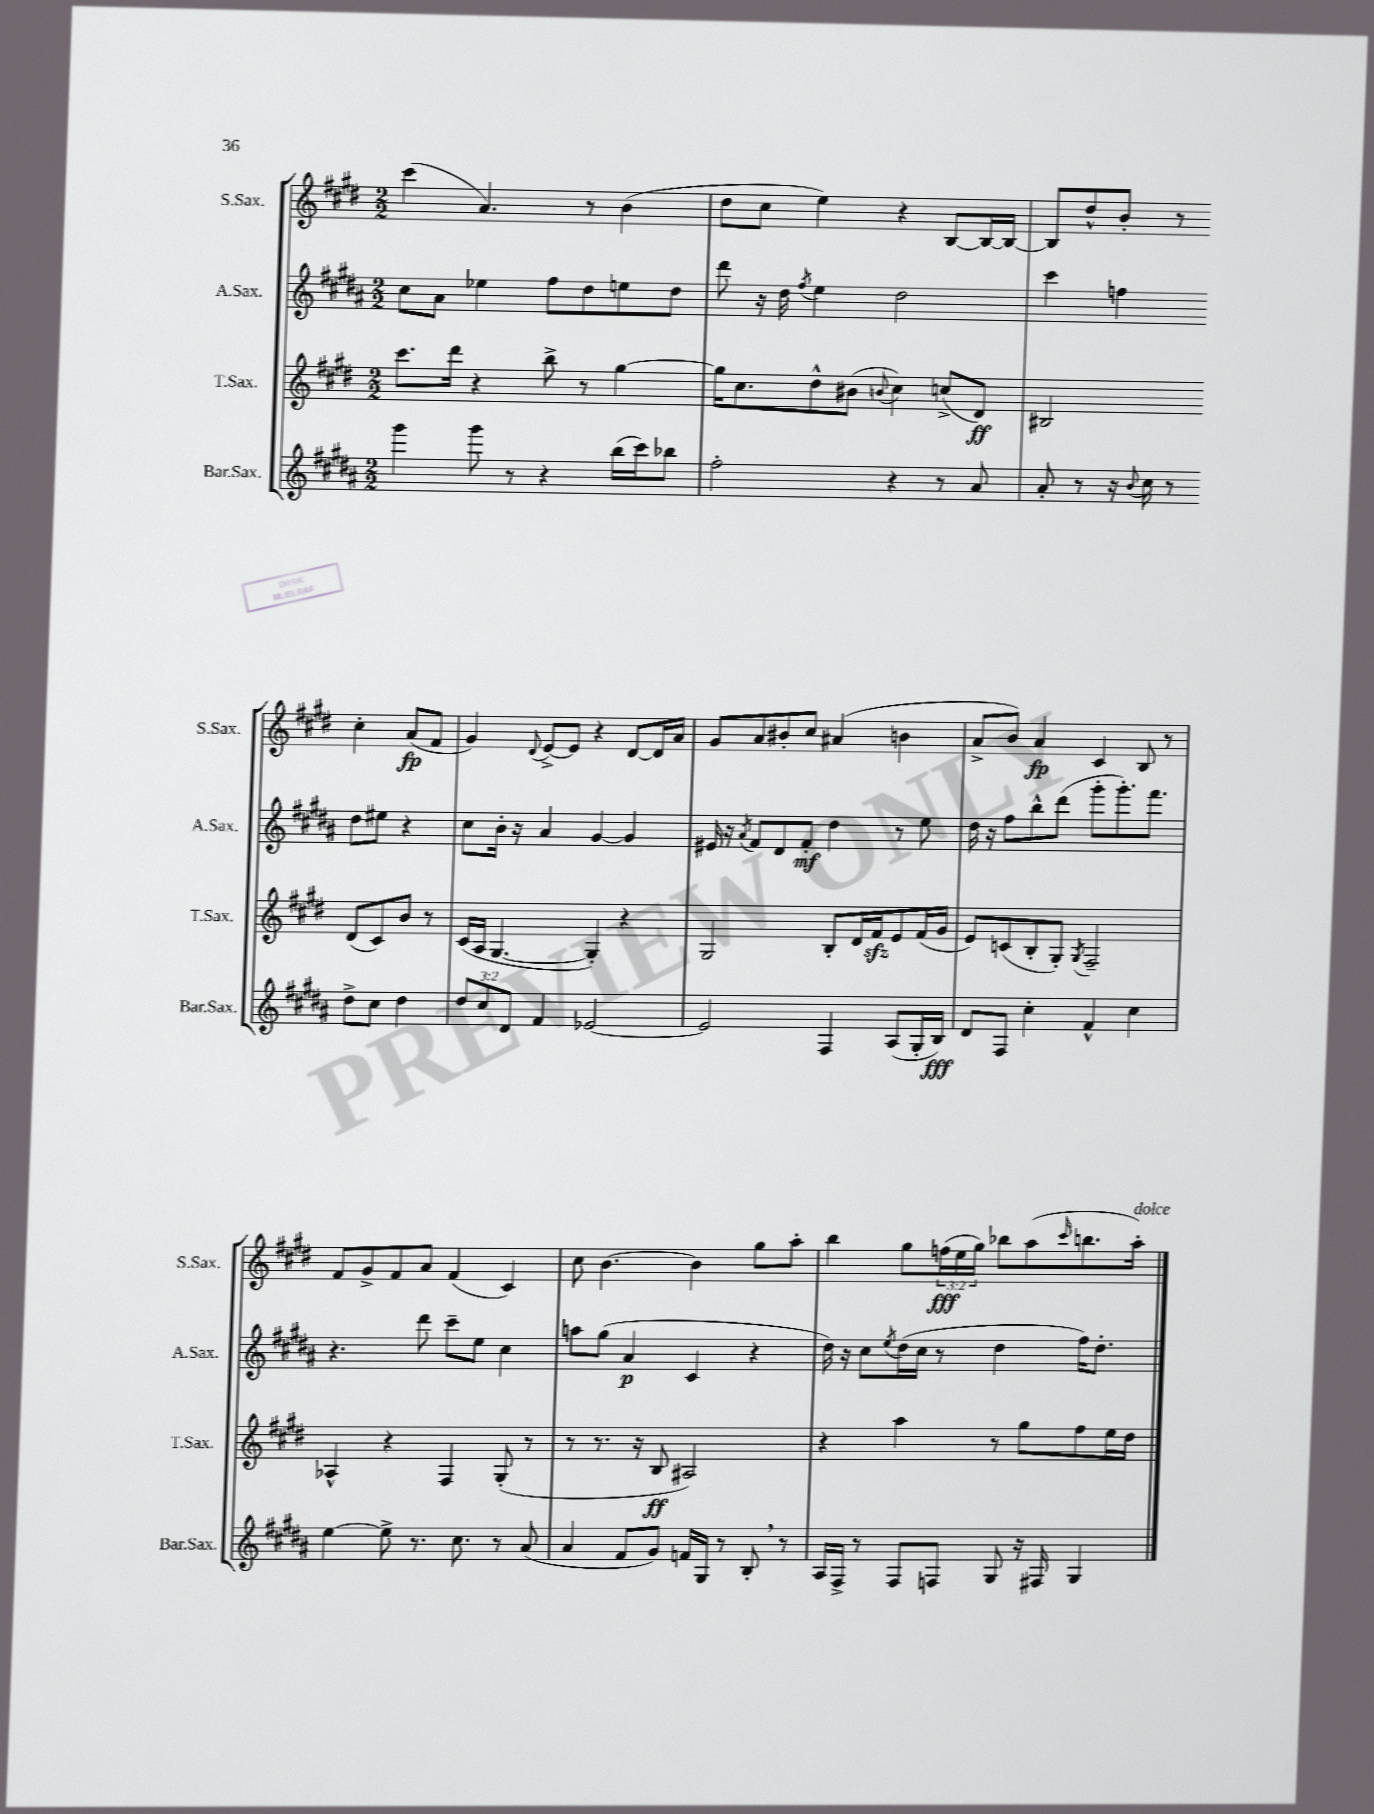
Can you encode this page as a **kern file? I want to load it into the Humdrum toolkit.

**kern	**kern	**kern	**kern
*staff4	*staff3	*staff2	*staff1
*clefG2	*clefG2	*clefG2	*clefG2
*k[f#c#g#d#a#]	*k[f#c#g#d#]	*k[f#c#g#d#a#]	*k[f#c#g#d#]
*M2/2	*M2/2	*M2/2	*M2/2
4ggg#	8.ccc#	8cc#	(4ccc#
.	.	8a#	.
.	16ddd#	.	.
8ggg#	4r	4ee-	4.a)
8r	.	.	.
4r	8bb^	8ff#	.
.	8r	8dd#	8r
(16bb	[4gg#	8ee	(4b
16ccc#)	.	.	.
8bb-	.	8dd#	.
=	=	=	=
2ff#'	16gg#]	8ddd#	8dd#
.	8.cc#	.	.
.	.	16r	8cc#
.	.	16dd#	.
.	.	8qff#	.
.	8dd#^^	4ee	4ee)
.	(8b#	.	.
.	8qqb	.	.
4r	4cc#)	2dd#	4r
8r	(8cc^	.	[8B
8a#	8d#)	.	16B_
.	.	.	16B_
=	=	=	=
8a#'	2B#	4ccc#	8B]
8r	.	.	8dd#^^
16r	.	4ff	8b'
8qqb	.	.	.
16cc#	.	.	.
8r	.	.	8r
8dd#^	(8d#	8dd#	4cc#'
8cc#	8c#)	8ee#	.
4dd#	8b	4r	(8a
.	8r	.	8f#
=	=	=	=
12dd#	(16c#	8cc#	4g#)
.	16A	.	.
12cc#	.	.	.
.	[4.G#	16b'	.
12d#	.	.	.
.	.	16r	.
.	.	.	8qqd#
4f#	.	4a#	[8e^
.	.	.	8e]
[2e-	4G#'])	[4g#	4r
.	4r	4g#]	[8d#
.	.	.	16d#]
.	.	.	16a
=	=	=	=
2e-]	2G#	16e#	8g#
.	.	16r	.
.	.	8qa#	.
.	.	8f#	8a
.	.	8d#	8b#'
.	.	8f#'	8cc#
4F#	8B'	4dd#	(4a#
.	16d#	.	.
.	16f#	.	.
(8A#	8e	8r	4b
16G#'	(16f#	8ee	.
16B)	16g#	.	.
=	=	=	=
8d#	8e)	16dd#	8a^
.	.	16r	.
8F#	(8c	8ff#	8b)
4cc#'	8B'	8bb^^	4a
.	8G#')	(8ddd#	.
.	8qG#	.	.
4f#^^	2F#~	8ggg#'	4c#
.	.	8.ggg#')	.
4cc#	.	.	8B
.	.	8.fff#	.
.	.	.	8r
=	=	=	=
[4ee	4A-^^	4.r	8f#
.	.	.	8g#^
8ee^]	4r	.	8f#
8.r	.	8ddd#	8a
.	4F#	8ccc#~	(4f#
8.cc#	.	.	.
.	.	8ee	.
8r	(8G#'	4cc#	4c#)
(8a#	8r	.	.
=	=	=	=
4a#	8r	8aa	8cc#
.	8.r	(8gg#	[4.b
8f#	.	4a#	.
.	16r	.	.
8g#)	8B	.	.
16f	2A#)	4c#	4b]
16G#	.	.	.
8r	.	.	.
8B'	.	4r	8gg#
8r	.	.	8aa'
=	=	=	=
16A#	4r	16dd#)	4bb
16F#^	.	16r	.
8r	.	8cc#	.
.	.	8qee	.
8F#	4aa	(16dd#	8gg#
.	.	16cc#	.
8F	.	8r	(24ff
.	.	.	24ee
.	.	.	24gg#)
8G#	8r	4dd#	8bb-
16r	8gg#	.	(8aa
16F#	.	.	.
.	.	.	16qqccc#
4G#	8ff#	16ff#)	8.bb
.	.	8.dd#'	.
.	16ee	.	.
.	16dd#	.	16aa')
==	==	==	==
*-	*-	*-	*-
